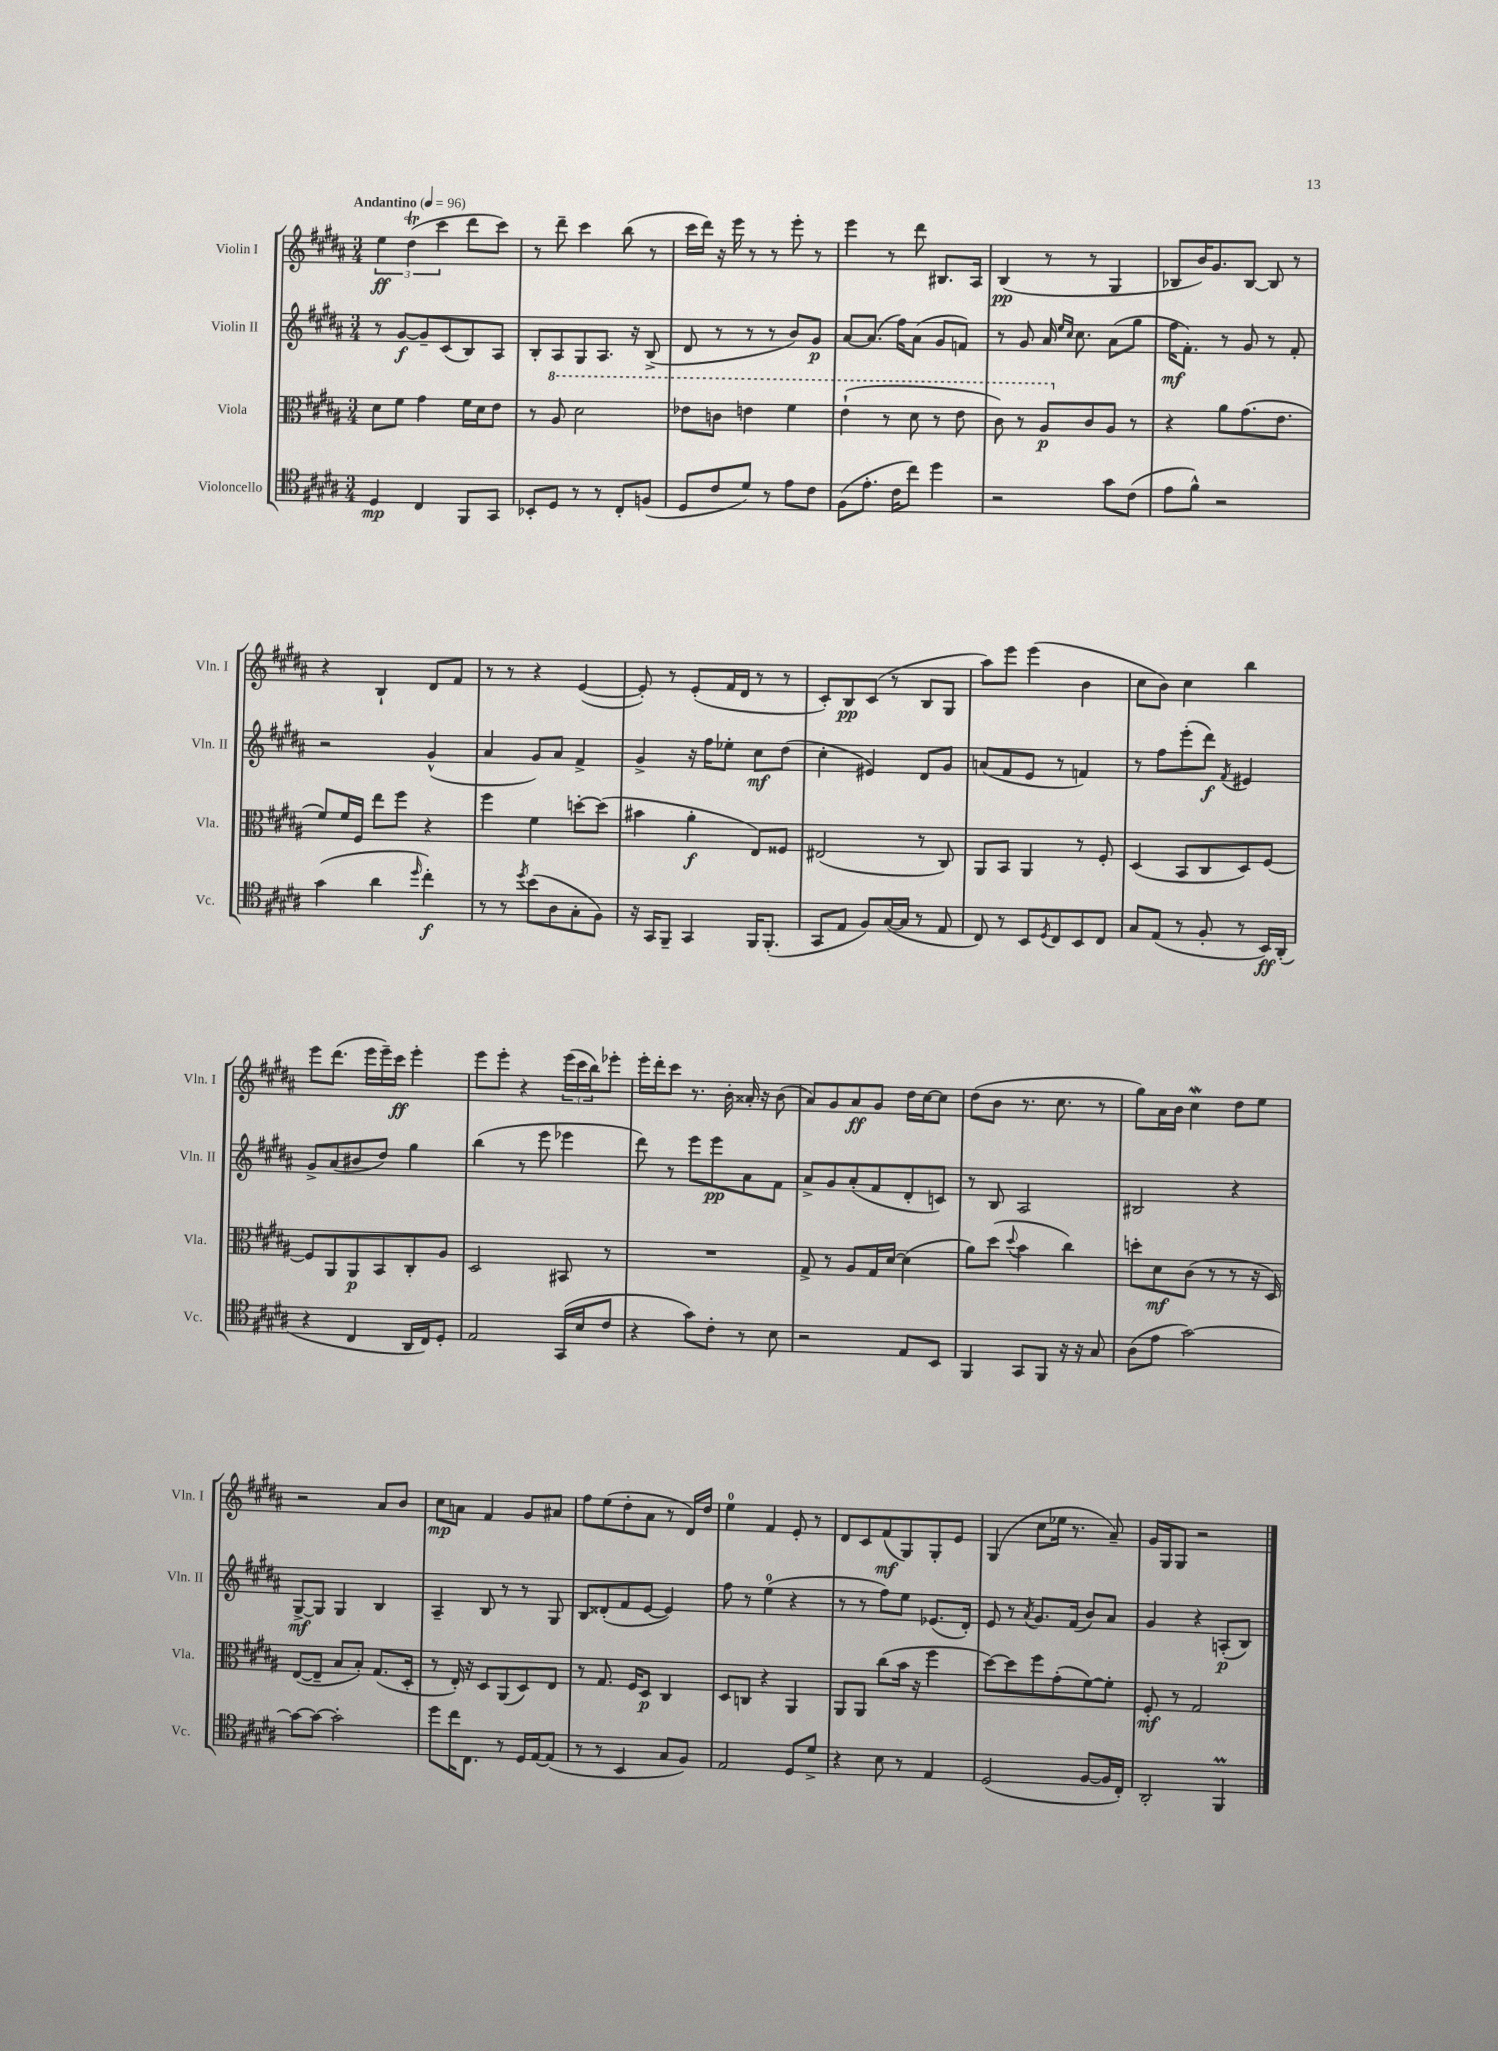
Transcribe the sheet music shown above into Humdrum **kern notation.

**kern	**dynam	**kern	**dynam	**kern	**dynam	**kern	**dynam
*part4	*part4	*part3	*part3	*part2	*part2	*part1	*part1
*staff4	*staff4	*staff3	*staff3	*staff2	*staff2	*staff1	*staff1
*I"Violoncello	*	*I"Viola	*	*I"Violin II	*	*I"Violin I	*
*I'Vc.	*	*I'Vla.	*	*I'Vln. II	*	*I'Vln. I	*
*clefC4	*	*clefC3	*	*clefG2	*	*clefG2	*
*k[f#c#g#d#a#]	*	*k[f#c#g#d#a#]	*	*k[f#c#g#d#a#]	*	*k[f#c#g#d#a#]	*
*M3/4	*	*M3/4	*	*M3/4	*	*M3/4	*
*MM96	*	*MM96	*	*MM96	*	*MM96	*
=1	=1	=1	=1	=1	=1	=1	=1
!	!	!	!	!	!	!LO:TX:a:B:t=Andantino	!
4D#/	mp	8d#\L	.	8r	.	6ee\	ff
.	.	8f#\J	.	[8g#/L	f	.	.
.	.	.	.	.	.	(6dd#t\	.
4C#/	.	4g#\	.	8g#~/]	.	.	.
.	.	.	.	.	.	6ccc#\	.
.	.	.	.	(8c#/	.	.	.
8FF#/L	.	16f#\LL	.	8B/)	.	8ddd#\L	.
.	.	16d#\J	.	.	.	.	.
8GG#/J	.	8e\J	.	8A#/J	.	8ccc#\J)	.
=2	=2	=2	=2	=2	=2	=2	=2
8BB-X'/L	.	8r	.	8B'/L	.	8r	.
*	*	*8va	*	*	*	*	*
8D#/J	.	8a#/	.	8A#/	.	8ddd#~\	.
8r	.	2dd#\	.	8G#/	.	4ccc#\	.
8r	.	.	.	8.A#/J	.	.	.
8C#'/L	.	.	.	.	.	(8bb\	.
.	.	.	.	16r	.	.	.
(8Fn/J	.	.	.	(8B^/	.	8r	.
=3	=3	=3	=3	=3	=3	=3	=3
8D#/L	.	8ee-X\L	.	8d#/	.	16ccc#\LL	.
.	.	.	.	.	.	16ddd#\JJ)	.
8c#/	.	8ccn\J	.	8r	.	16r	.
.	.	.	.	.	.	16eee\	.
8d#/J)	.	4een\	.	8r	.	8r	.
8r	.	.	.	8r	.	8r	.
8e\L	.	4ff#\	.	8b/L)	.	8eee'\	.
8c#\J	.	.	.	8g#/J	p	8r	.
=4	=4	=4	=4	=4	=4	=4	=4
(8F#\L	.	(4ee`\	.	[8a#/L	.	4eee\	.
8.e'\J	.	.	.	(8.a#/J]	.	.	.
.	.	8r	.	.	.	8r	.
16c#\KL	.	.	.	16ff#\KL)	.	.	.
8cc#\J)	.	8dd#\	.	(8a#\J	.	8ddd#\	.
4dd#\	.	8r	.	8g#/L	.	8.B#X/L	.
.	.	8ee\	.	8fn/J)	.	.	.
.	.	.	.	.	.	16A#/Jk	.
=5	=5	=5	=5	=5	=5	=5	=5
2r	.	8cc#\)	.	8r	.	(4B/	pp
.	.	8r	.	8g#/	.	.	.
.	.	8a#/L	p	16a#/	.	8r	.
.	.	.	.	16qqee/LL	.	.	.
.	.	.	.	16qqcc#/JJ	.	.	.
.	.	.	.	8.cc#\	.	.	.
*	*	*X8va	*	*	*	*	*
.	.	8c#/	.	.	.	8r	.
8g#\L	.	8A#/J	.	(8a#\L	.	4G#/	.
(8c#\J	.	8r	.	8gg#\J	.	.	.
=6	=6	=6	=6	=6	=6	=6	=6
8e\L	.	4r	.	16ff#\KL	mf	8B-X/L	.
.	.	.	.	8.f#'\J)	.	.	.
8f#^^\J)	.	.	.	.	.	16b/K)	.
.	.	.	.	.	.	8.g#/	.
2r	.	8a#\L	.	8r	.	.	.
.	.	(8.g#\	.	8g#/	.	[8B-/J	.
.	.	.	.	8r	.	8B-/]	.
.	.	8.e\J	.	.	.	.	.
.	.	.	.	8f#'/	.	8r	.
!!LO:LB:g=z
=7	=7	=7	=7	=7	=7	=7	=7
(4g#\	.	8f#/L)	.	2r	.	4r	.
.	.	16f#/L	.	.	.	.	.
.	.	16F#/JJ	.	.	.	.	.
4a#\	.	8ee\L	.	.	.	4B`/	.
.	.	8ff#\J	.	.	.	.	.
16qqdd#/	.	.	.	.	.	.	.
4cc#'\)	f	4r	.	(4g#^^/	.	8d#/L	.
.	.	.	.	.	.	8f#/J	.
=8	=8	=8	=8	=8	=8	=8	=8
8r	.	4ff#\	.	4a#/	.	8r	.
8r	.	.	.	.	.	8r	.
8qdd#/	.	.	.	.	.	.	.
(8b\L	.	4f#\	.	8g#/L)	.	4r	.
8A#\	.	.	.	8a#/J	.	.	.
8G#'\	.	[8ddn'\L	.	4f#^/	.	([4e/	.
8F#\J)	.	(8dd\J]	.	.	.	.	.
=9	=9	=9	=9	=9	=9	=9	=9
16r	.	4b#X\	.	4g#^/	.	8e'/])	.
16GG#/KL	.	.	.	.	.	.	.
8FF#~/J	.	.	.	.	.	8r	.
4GG#/	.	4a#'\	f	16r	.	(8e'/L	.
.	.	.	.	16ff#\KL	.	.	.
.	.	.	.	8ee-X'\J	.	16f#/L	.
.	.	.	.	.	.	16d#/JJ	.
16FF#/KL	.	8E/L)	.	8cc#\L	mf	8r	.
(8.FF#'/J	.	.	.	.	.	.	.
.	.	8F##X/J	.	(8dd#\J	.	8r	.
=10	=10	=10	=10	=10	=10	=10	=10
8GG#/L	.	(2E#X/	.	4cc#'\	.	8c#'/L)	.
8E/J	.	.	.	.	.	8B/	pp
8F#/L)	.	.	.	4e#X/)	.	(8c#/J	.
([16G#/L	.	.	.	.	.	8r	.
16G#/JJ]	.	.	.	.	.	.	.
8r	.	8r	.	8d#/L	.	8B/L	.
8E/	.	8C#/)	.	8g#/J	.	8G#/J	.
=11	=11	=11	=11	=11	=11	=11	=11
8C#/)	.	8AA#/L	.	(8an/L	.	8aa#\L)	.
8r	.	8BB/J	.	8f#/	.	8eee\J	.
8BB/L	.	4AA#/	.	8e/J	.	(4eee\	.
8qD#/	.	.	.	.	.	.	.
8C#/	.	.	.	8r	.	.	.
8BB/	.	8r	.	4fn/)	.	4b\	.
8C#/J	.	8F#'/	.	.	.	.	.
=12	=12	=12	=12	=12	=12	=12	=12
8G#/L	.	(4D#/	.	8r	.	8cc#\L	.
(8E/J	.	.	.	8ff#\L	.	8b\J)	.
8r	.	8BB/L	.	(8eee'\	.	4cc#\	.
8F#'/	.	8C#/	.	8ddd#\J)	f	.	.
.	.	.	.	8qf#/	.	.	.
8r	.	8D#/)	.	4e#X/	.	4bb\	.
16BB/LL)	ff	[8F#/J	.	.	.	.	.
(16AA#'/JJ	.	.	.	.	.	.	.
!!LO:LB:g=z
=13	=13	=13	=13	=13	=13	=13	=13
4r	.	8F#/L]	.	8g#^/L	.	8eee\L	.
.	.	8AA#/	.	(8a#/	.	(8.ddd#\J	.
4C#/	.	8AA#/	p	8b#X/	.	.	.
.	.	.	.	.	.	16eee\LL	.
.	.	8BB/	.	8dd#/J)	.	16eee~\)	.
.	.	.	.	.	.	16ccc#\JJ	ff
16AA#/LL	.	8C#'/	.	4gg#\	.	4eee'\	.
16C#/J)	.	.	.	.	.	.	.
8D#'/J	.	8A#/J	.	.	.	.	.
=14	=14	=14	=14	=14	=14	=14	=14
2E/	.	2D#/	.	(4bb\	.	8eee\L	.
.	.	.	.	.	.	8eee'\J	.
.	.	.	.	8r	.	4r	.
.	.	.	.	8eee\	.	.	.
(16GG#/LL	.	8BB#X/	.	4eee-X\	.	(24eee\LL	.
.	.	.	.	.	.	24ccc#\	.
16B/J	.	.	.	.	.	.	.
.	.	.	.	.	.	24bb\J)	.
8c#/J	.	8r	.	.	.	8eee-X'\J	.
=15	=15	=15	=15	=15	=15	=15	=15
4r	.	2.r	.	8ddd#\)	.	16eee'\LL	.
.	.	.	.	.	.	16ddd#'\J	.
.	.	.	.	8r	.	8ccc#\J	.
8g#\L)	.	.	.	8eee\L	.	8.r	.
8c#'\J	.	.	.	8eee\	pp	.	.
.	.	.	.	.	.	16b'\	.
8r	.	.	.	8a#\	.	16a##X'/	.
.	.	.	.	.	.	16r	.
8B\	.	.	.	8f#\J	.	(8b\	.
=16	=16	=16	=16	=16	=16	=16	=16
2r	.	8G#^/	.	8a#^/L	.	8a#/L)	.
.	.	8r	.	8g#/	.	8g#/	.
.	.	8A#/L	.	(8a#'/	.	8a#/	ff
.	.	16G#/L	.	8f#/	.	8g#/J	.
.	.	[16d#/JJ	.	.	.	.	.
8E/L	.	(4d#\]	.	8d#'/	.	16dd#\LL	.
.	.	.	.	.	.	[16cc#\J	.
8BB/J	.	.	.	8cn/J)	.	8cc#\J]	.
=17	=17	=17	=17	=17	=17	=17	=17
4FF#/	.	8a#\L)	.	8r	.	(8dd#\L	.
.	.	(8dd#\J	.	8B/	.	8b\J	.
.	.	8qqdd#/	.	.	.	.	.
8GG#/L	.	4b\	.	2A#/	.	8.r	.
8FF#/J	.	.	.	.	.	.	.
.	.	.	.	.	.	8.cc#\	.
16r	.	4cc#\)	.	.	.	.	.
16r	.	.	.	.	.	.	.
8G#/	.	.	.	.	.	8r	.
=18	=18	=18	=18	=18	=18	=18	=18
(8A#\L	.	8ddn'\L	.	2B#X/	.	8gg#\L)	.
8e\J	.	8d#\	mf	.	.	16a#\L	.
.	.	.	.	.	.	16b\JJ	.
[2g#\)	.	(8c#\J	.	.	.	4cc#W\	.
.	.	8r	.	.	.	.	.
.	.	8r	.	4r	.	8dd#\L	.
.	.	16r	.	.	.	8ee\J	.
.	.	16D#/)	.	.	.	.	.
!!LO:LB:g=z
=19	=19	=19	=19	=19	=19	=19	=19
8g#\L_	.	([8E/L	.	[8G#^/L	mf	2r	.
8g#\J_	.	8E~/J]	.	8G#/J]	.	.	.
2g#'\]	.	8B/L	.	4G#/	.	.	.
.	.	8B'/J)	.	.	.	.	.
.	.	(8.G#/L	.	4B/	.	8a#/L	.
.	.	.	.	.	.	8b/J	.
.	.	16D#'/Jk	.	.	.	.	.
=20	=20	=20	=20	=20	=20	=20	=20
8dd#\L	.	8r	.	4A#~/	.	8cc#\L	mp
16cc#\K	.	16E'/)	.	.	.	8an\J	.
8.C#\J	.	16r	.	.	.	.	.
.	.	8D#/L	.	8B/	.	4f#/	.
8r	.	(8AA#/	.	8r	.	.	.
16D#/LL	.	8D#/)	.	8r	.	8g#/L	.
[16E/J	.	.	.	.	.	.	.
(8E/J]	.	8E/J	.	8G#/	.	8a#X/J	.
=21	=21	=21	=21	=21	=21	=21	=21
8r	.	8r	.	8B/L	.	8ff#\L	.
8r	.	8.G#/	.	(8d##X'/	.	(8ee\	.
4BB/	.	.	.	8f#/	.	8dd#'\	.
.	.	16F#/KL	.	.	.	.	.
.	.	8D#/J	p	[8e/J	.	8a#\J	.
8G#/L	.	4C#/	.	4e/])	.	8r	.
8F#/J)	.	.	.	.	.	16d#/LL)	.
.	.	.	.	.	.	16dd#/JJ	.
=22	=22	=22	=22	=22	=22	=22	=22
2E/	.	8D#/L	.	8ff#\	.	4ee\	.
.	.	8Cn/J	.	8r	.	.	.
.	.	4r	.	(4ee\	.	4f#/	.
8D#/L	.	4AA#/	.	4r	.	8e'/	.
8d#^/J	.	.	.	.	.	8r	.
=23	=23	=23	=23	=23	=23	=23	=23
4r	.	8AA#/L	.	8r	.	8d#/L	.
.	.	8AA#/J	.	8r	.	8c#/	.
8B\	.	(8cc#\L	.	8ff#\L)	.	(8f#/	mf
8r	.	16b\Jk	.	8ee\J	.	8G#/)	.
.	.	16r	.	.	.	.	.
4E/	.	4ff#\	.	(8.e-X/L	.	8G#'/	.
.	.	.	.	.	.	8e/J	.
.	.	.	.	16d#'/Jk)	.	.	.
=24	=24	=24	=24	=24	=24	=24	=24
(2D#/	.	[8dd#\L)	.	8e/	.	(4G#/	.
.	.	8dd#\]	.	8r	.	.	.
.	.	.	.	8qa#/	.	.	.
.	.	8ff#\	.	8.g#/L	.	8cc#\L	.
.	.	(8g#'\	.	.	.	16ee-X\Jk	.
.	.	.	.	(16f#/Jk	.	8.r	.
[8F#/L	.	[8f#\)	.	8b/L)	.	.	.
16F#/L]	.	8f#'\J]	.	8a#/J	.	8a#~/)	.
16C#'/JJ)	.	.	.	.	.	.	.
=25	=25	=25	=25	=25	=25	=25	=25
2AA#'/	.	8F#'/	mf	4g#/	.	16g#/LL	.
.	.	.	.	.	.	16G#/J	.
.	.	8r	.	.	.	8G#/J	.
.	.	2G#/	.	4r	.	2r	.
4FF#M/	.	.	.	(8An'/L	p	.	.
.	.	.	.	8B/J)	.	.	.
==	==	==	==	==	==	==	==
*-	*-	*-	*-	*-	*-	*-	*-
